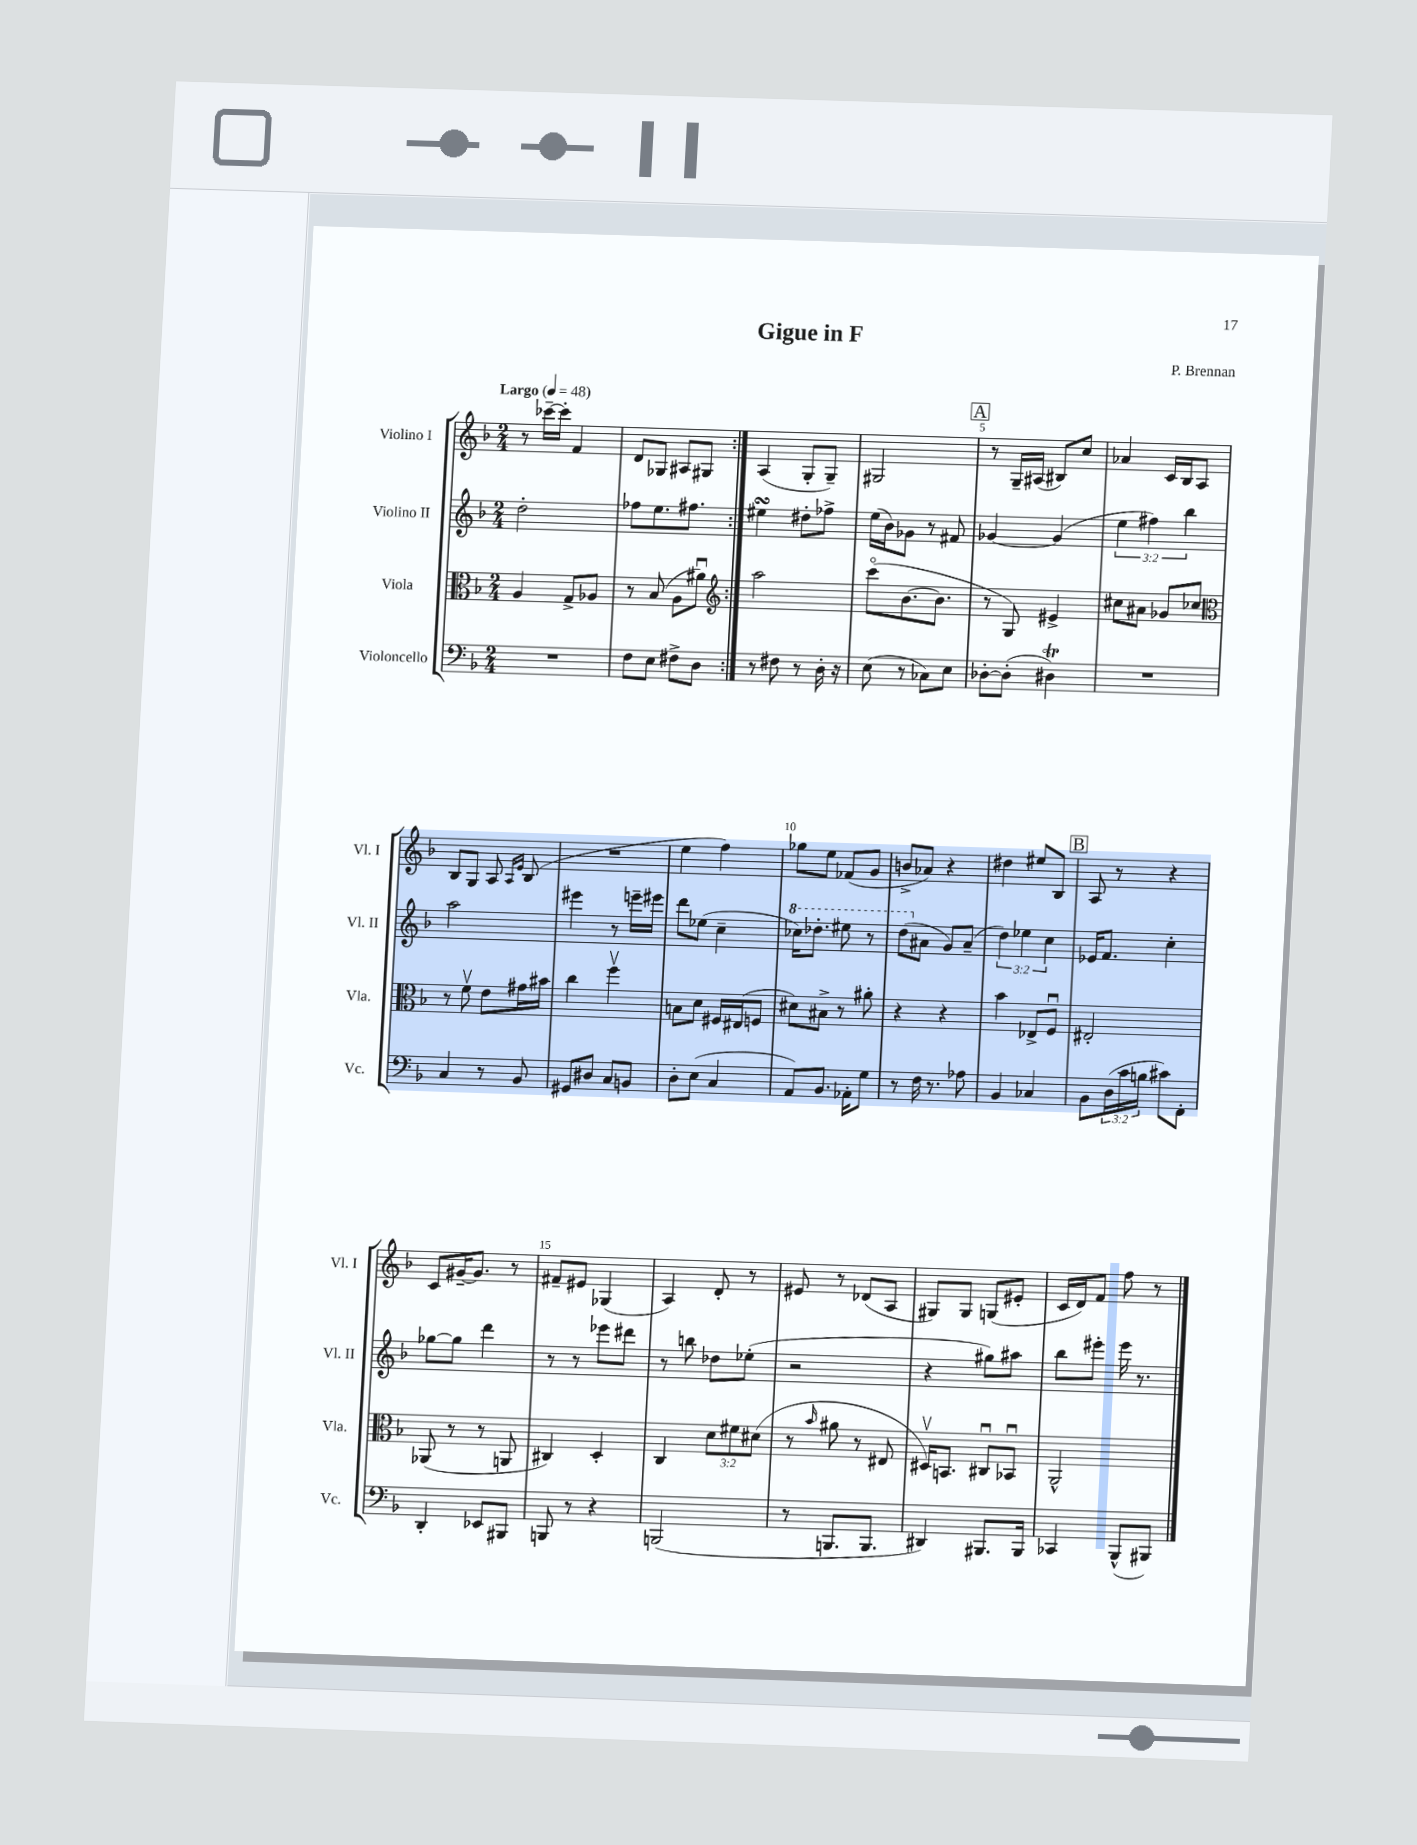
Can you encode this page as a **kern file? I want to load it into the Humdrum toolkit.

**kern	**kern	**kern	**kern
*part4	*part3	*part2	*part1
*staff4	*staff3	*staff2	*staff1
*I"Violoncello	*I"Viola	*I"Violino II	*I"Violino I
*I'Vc.	*I'Vla.	*I'Vl. II	*I'Vl. I
*clefF4	*clefC3	*clefG2	*clefG2
*k[b-]	*k[b-]	*k[b-]	*k[b-]
*M2/4	*M2/4	*M2/4	*M2/4
*MM48	*MM48	*MM48	*MM48
=1	=1	=1	=1
!	!	!	!LO:TX:a:B:t=Largo
2r	4A/	2dd'\	8r
.	.	.	[16ccc-X~\LL
.	.	.	16ccc-'\JJ]
.	8G^/L	.	4f/
.	8A-X/J	.	.
=2	=2	=2	=2
8F\L	8r	8ff-X\L	8d/L
8E\J	(8B-/	8.ee\	8G-X/J
8F#X^\L	8A\L	.	8A#X/L
.	.	8.ff#X\J	.
8D\J	8a#Xu\J)	.	8G#X/J
=3:|!	=3:|!	=3:|!	=3:|!
*	*clefG2	*	*
8r	2aa\	4ee#XsSsS\	(4A/
8F#X\	.	.	.
8r	.	8dd#X'\L	8G'/L
16D'\	.	8ff-X^\J	8G~/J)
16r	.	.	.
=4	=4	=4	=4
(8E\	(8ccc\L	(16ee\LL	2G#X/
.	.	16b-\J)	.
8r	[8.b-\	8g-X\J	.
8C-X\L)	.	8r	.
.	8.b-\J]	.	.
8E\J	.	8f#X/	.
!!LO:REH:place=s1:t=A
=5	=5	=5	=5
[8D-X'\L	8r	[4g-X/	8r
(8D-'\J]	8G/)	.	16G~/LL
.	.	.	(16A#X/JJ
4D#Xt\)	4e#X^/	(4g-/]	8B#X/L)
.	.	.	8cc/J
=6	=6	=6	=6
2r	8cc#X\L	6ee\	4a-X/
.	8a#X\J	.	.
.	.	6ff#X\)	.
.	8g-X/L	.	16c/LL
.	.	.	16B-/J
.	.	6bb-\	.
.	8cc-X/J	.	8A/J
!!LO:LB:g=z
=7	=7	=7	=7
*	*clefC3	*	*
4C/	8r	2aa\	8B-/L
.	8fv\	.	8G/J
8r	8e\L	.	8A/
.	.	.	16qqA/LL
.	.	.	16qqe/JJ
8BB-/	16g#X\L	.	(8B-/
.	16b#X\JJ	.	.
=8	=8	=8	=8
8GG#X/L	4cc\	4eee#X\	2r
8D#X/J	.	.	.
8C/L	4ffv\	8r	.
8BBn/J	.	16eeen~\LL	.
.	.	16eee#X\JJ	.
=9	=9	=9	=9
8D'\L	8Bn\L	8ddd\L	4ee\
(8E\J	8d\J	(8ee-X\J	.
4C/	16F#X/LL	4cc~\	4ff\)
.	(16E#X/J	.	.
.	8Fn/J	.	.
=10	=10	=10	=10
*	*	*8va	*
8AA/L)	8d#X\L)	16ccc-X\KL)	8gg-X\L
.	.	8.ddd-X'\J	.
8.BB-/J	8B#X^\J	.	8ee\J
.	8r	8eee#X\	(8f-X/L
16AA-X'\KL	.	.	.
8G\J	8a#X'\	8r	8g/J
=11	=11	=11	=11
8r	4r	(8ddd\L	8bn^/L
*	*	*X8va	*
16F\	.	8a#X\J	8a-X/J)
8.r	.	.	.
.	4r	8g/L)	4r
8A-X\	.	(8a#~/J	.
=12	=12	=12	=12
4BB-/	4b-\	6dd\)	4dd#X\
.	.	6ee-X\	.
4C-X/	8E-X^/L	.	8ee#X/L
.	.	6cc\	.
.	8Fu/J	.	8B-/J
!!LO:REH:place=s1:t=B
=13	=13	=13	=13
8BB-\L	2E#X'/	16e-X/KL	8A/
.	.	8.f/J	.
(24D\L	.	.	8r
24c\	.	.	.
24Bn\JJ	.	.	.
8c#X\L)	.	4cc'\	4r
8FF'\J	.	.	.
!!LO:LB:g=z
=14	=14	=14	=14
4DD'/	(8AA-X/	[8gg-X\L	8c/L
.	8r	8gg-\J]	[16g#X~/K
.	.	.	8.g#/J]
8EE-X/L	8r	4ddd\	.
8BBB#X/J	8AAn/	.	8r
=15	=15	=15	=15
8BBBn/	4C#X/)	8r	8f#X~/L
8r	.	8r	8e#X/J
4r	4D'/	8eee-X\L	(4G-X/
.	.	8ddd#X\J	.
=16	=16	=16	=16
(2BBBn/	4C/	8r	4A/)
.	.	8bbn\	.
.	12d\L	8dd-X\L	8d'/
.	12f#X\	.	.
.	.	(8ee-X'\J	8r
.	(12d#X\J	.	.
=17	=17	=17	=17
8r	8r	2r	8e#X/
.	16qqb-/	.	.
8.BBBn/L	8a#X\	.	8r
.	8r	.	(8d-X/L
8.BBB/J	.	.	.
.	8E#X/	.	8A/J
=18	=18	=18	=18
4DD#X/)	16D#Xv/KL)	4r	8G#X/L)
.	8.BBn/J	.	.
.	.	.	8G#/J
8.BBB#X/L	8C#Xu/L	8gg#X\L)	(8Gn/L
.	8BB-Xu/J	8aa#X\J	8e#X'/J
16BBB#/Jk	.	.	.
=19	=19	=19	=19
4CC-X/	2AA^^/	8bb-\L	16c/LL
.	.	.	16d/J)
.	.	8eee#X'\J	8f/J
(8BBB-^^/L	.	16eee#\	8ff\
.	.	8.r	.
8BBB#X/J)	.	.	8r
==	==	==	==
*-	*-	*-	*-
